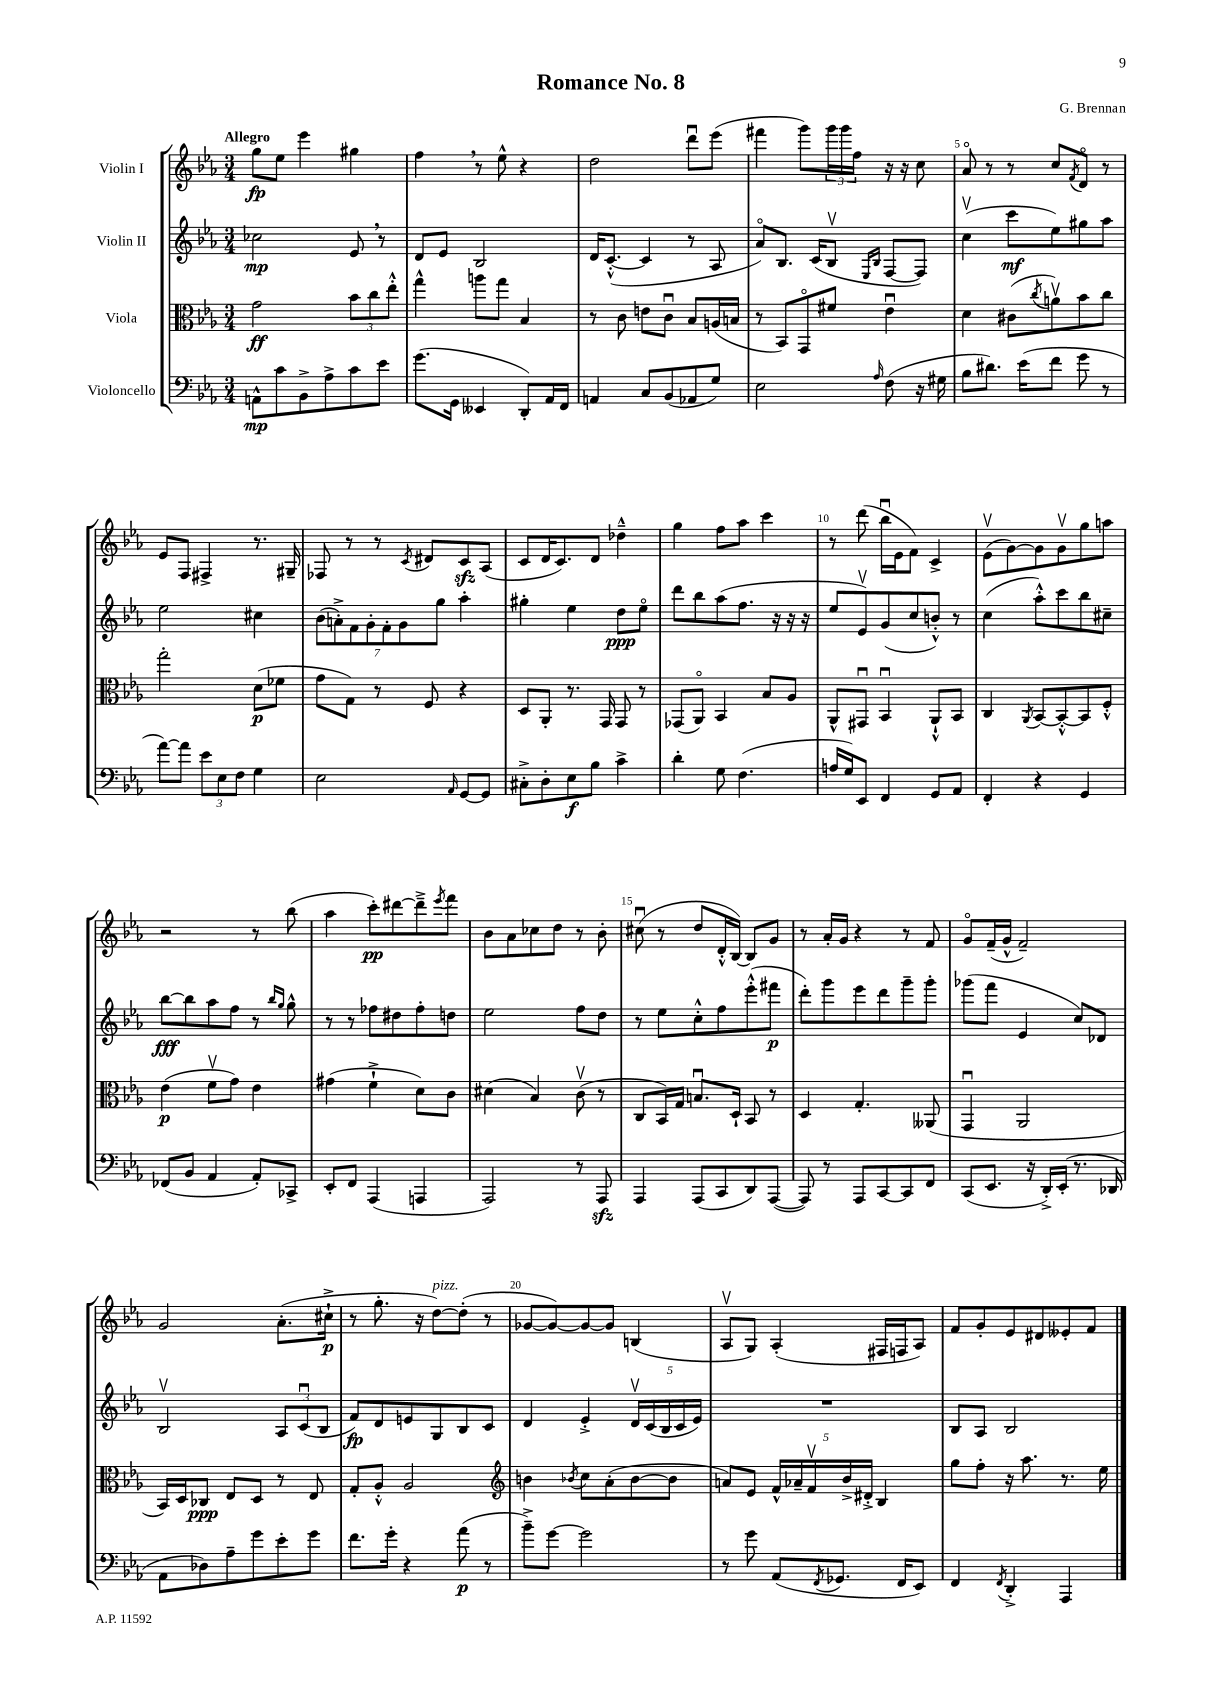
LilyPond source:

\header { title = "Romance No. 8" composer = "G. Brennan" }
<<
\new StaffGroup <<
\new Staff = "s0" \with { instrumentName = "Violin I" } {
    \clef treble \key ees \major \numericTimeSignature \time 3/4 \tempo "Allegro"
    g''8\fp ees''8 ees'''4 gis''4 |
    f''4 \breathe r8 ees''8-^ r4 |
    d''2 d'''8\downbow ees'''8( |
    fis'''4 g'''8) \tuplet 3/2 { g'''16 g'''16 f''16 } r16 r16 c''8 |
    aes'8\flageolet r8 r8 c''8 \acciaccatura { f'8 } d'8\flageolet r8 |
    ees'8 f8 fis4-> r8. gis16-- |
    fes8 r8 r8 \acciaccatura { c'8 } dis'8 c'8\sfz aes8( |
    c'8 d'16 c'8.) d'8 des''4---^ |
    g''4 f''8 aes''8 c'''4 |
    r8 d'''8( bes''16\downbow ees'16 f'8) c'4-> |
    ees'8\upbow( g'8~) g'8 g'8\upbow g''8 a''8 |
    r2 r8 bes''8( |
    aes''4 c'''8-.\pp) dis'''8~ dis'''8---> \acciaccatura { ees'''8 } f'''8 |
    bes'8 aes'8 ces''8 d''8 r8 bes'8-. |
    cis''8\downbow( r8 d''8 d'16-.-^ bes16~) bes8 g'8 |
    r8 aes'16-. g'16 r4 r8 f'8 |
    g'8\flageolet f'16--( g'16-^ f'2--) |
    g'2 aes'8.-.( cis''16-!->\p |
    r8 g''8.-. r16 d''8~^\markup { \italic "pizz." }) d''8-.( r8 |
    ges'8~ ges'8~) ges'8~ ges'8 b4( |
    aes8\upbow g8) aes4-.( fis16 f16 aes8) |
    f'8 g'8-. ees'8 dis'8 eeses'8-. f'8 \bar "|." |
}
\new Staff = "s1" \with { instrumentName = "Violin II" } {
    \clef treble \key ees \major \numericTimeSignature \time 3/4
    ces''2\mp ees'8 \breathe r8 |
    d'8 ees'8 bes2 |
    d'16 c'8.~-.-^( c'4 r8 aes8 |
    aes'8\flageolet) bes8. c'16( bes8\upbow \grace { ees16 bes16 } f8~ f8) |
    c''4\upbow( c'''8\mf ees''8) gis''8 aes''8 |
    ees''2 cis''4 |
    \tuplet 7/4 { bes'8( a'8-.->) f'8 g'8-. f'8-. g'8 g''8 } aes''4-. |
    gis''4-. ees''4 d''8\ppp ees''8\flageolet |
    d'''8 bes''8 aes''8( f''8. r16 r16 r16 |
    ees''8 ees'8\upbow) g'8( c''8 b'8-.-^) r8 |
    c''4( aes''8-.-^) c'''8 bes''8 cis''8-- |
    bes''8~\fff bes''8 aes''8 f''8 r8 \grace { bes''16 g''16 } g''8-^ |
    r8 r8 fes''8 dis''8 fes''8-. d''8 |
    ees''2 f''8 d''8 |
    r8 ees''8 c''8-.-^ f''8 ees'''8-.-^( fis'''8\p |
    d'''8-.) g'''8 ees'''8 d'''8 g'''8-- g'''8-. |
    ges'''8( f'''8 ees'4 c''8) des'8 |
    bes2\upbow \tuplet 3/2 { aes8 c'8\downbow( bes8 } |
    f'8\fp) d'8 e'8 g8 bes8 c'8 |
    d'4 ees'4-.-> \tuplet 5/4 { d'16\upbow c'16( bes16 c'16 ees'16) } |
    R2. |
    bes8 aes8 bes2 \bar "|." |
}
\new Staff = "s2" \with { instrumentName = "Viola" } {
    \clef alto \key ees \major \numericTimeSignature \time 3/4
    g'2\ff \tuplet 3/2 { bes'8 c''8 ees''8-.-^ } |
    g''4-^ a''8 g''8 bes4 |
    r8 c'8 e'8 c'8\downbow bes8 a16( b16 |
    r8 bes,8) g,8\flageolet fis'8 ees'4\downbow |
    d'4 cis'8( \acciaccatura { c''8 } a'8\upbow) bes'8 c''8 |
    g''2-. d'8\p( fes'8 |
    g'8 g8) r8 f8 r4 |
    d8 aes,8-. r8. g,16 g,8 r8 |
    ges,8( aes,8\flageolet) bes,4 bes8 aes8 |
    aes,8-^ gis,8\downbow bes,4\downbow aes,8-!-^ bes,8 |
    c4 \acciaccatura { aes,8 } bes,8~ bes,8~-.-^ bes,8 f8-.-^ |
    ees'4\p( f'8\upbow g'8) ees'4 |
    gis'4( f'4-!-> d'8) c'8 |
    dis'4( bes4) c'8\upbow( r8 |
    c8 bes,16) g16 b8.\downbow d16-! bes,8 r8 |
    d4 g4.-. aeses,8( |
    g,4\downbow aes,2 |
    bes,16) d16 ces8\ppp ees8 d8 r8 ees8 |
    g8-. aes8-.-^ aes2 |
    \clef treble b'4 \acciaccatura { bes'8 } c''8 aes'8-.( bes'8~ bes'8 |
    a'8) ees'8 \tuplet 5/4 { f'16-^ aes'16-- f'16\upbow bes'16-> dis'16-.-> } bes4 |
    g''8 f''8-. r16 aes''8. r8. ees''16 \bar "|." |
}
\new Staff = "s3" \with { instrumentName = "Violoncello" } {
    \clef bass \key ees \major \numericTimeSignature \time 3/4
    a,8-^\mp c'8 bes,8-> aes8-> c'8 ees'8 |
    g'8.( g,16 eeses,4 d,8-.) aes,16 f,16 |
    a,4 c8 bes,8( aes,8 g8) |
    ees2 \grace { aes16 } f8( r16 gis16 |
    bes8 dis'8.) ees'16( f'8 g'8 r8 |
    aes'8~) aes'8 \tuplet 3/2 { ees'8 ees8 f8 } g4 |
    ees2 \grace { aes,16 } g,8~ g,8 |
    cis8-.-> d8-. ees8\f bes8 c'4-> |
    d'4-. g8 f4.( |
    a16 g16) ees,8 f,4 g,8 aes,8 |
    f,4-. r4 g,4 |
    fes,8( bes,8 aes,4 aes,8-.) ces,8-> |
    ees,8-. f,8 aes,,4( a,,4 |
    aes,,2) r8 aes,,8\sfz |
    aes,,4 aes,,8( c,8 d,8) aes,,8~( |
    aes,,8) r8 aes,,8 c,8~ c,8 f,8 |
    c,8( ees,8. r16 d,16-.->) ees,16-.( r8. des,16 |
    aes,8 des8) aes8-- g'8 ees'8-. g'8 |
    f'8. g'16-. r4 aes'8\p( r8 |
    bes'8--->) g'8~ g'2 |
    r8 g'8 aes,8( \acciaccatura { f,8 } ges,8. f,16 ees,8) |
    f,4 \acciaccatura { f,8 } d,4-.-> aes,,4 \bar "|." |
}
>>
>>
\layout { \context { \Score \override BarNumber.break-visibility = ##(#f #t #t) barNumberVisibility = #(every-nth-bar-number-visible 5) } }
